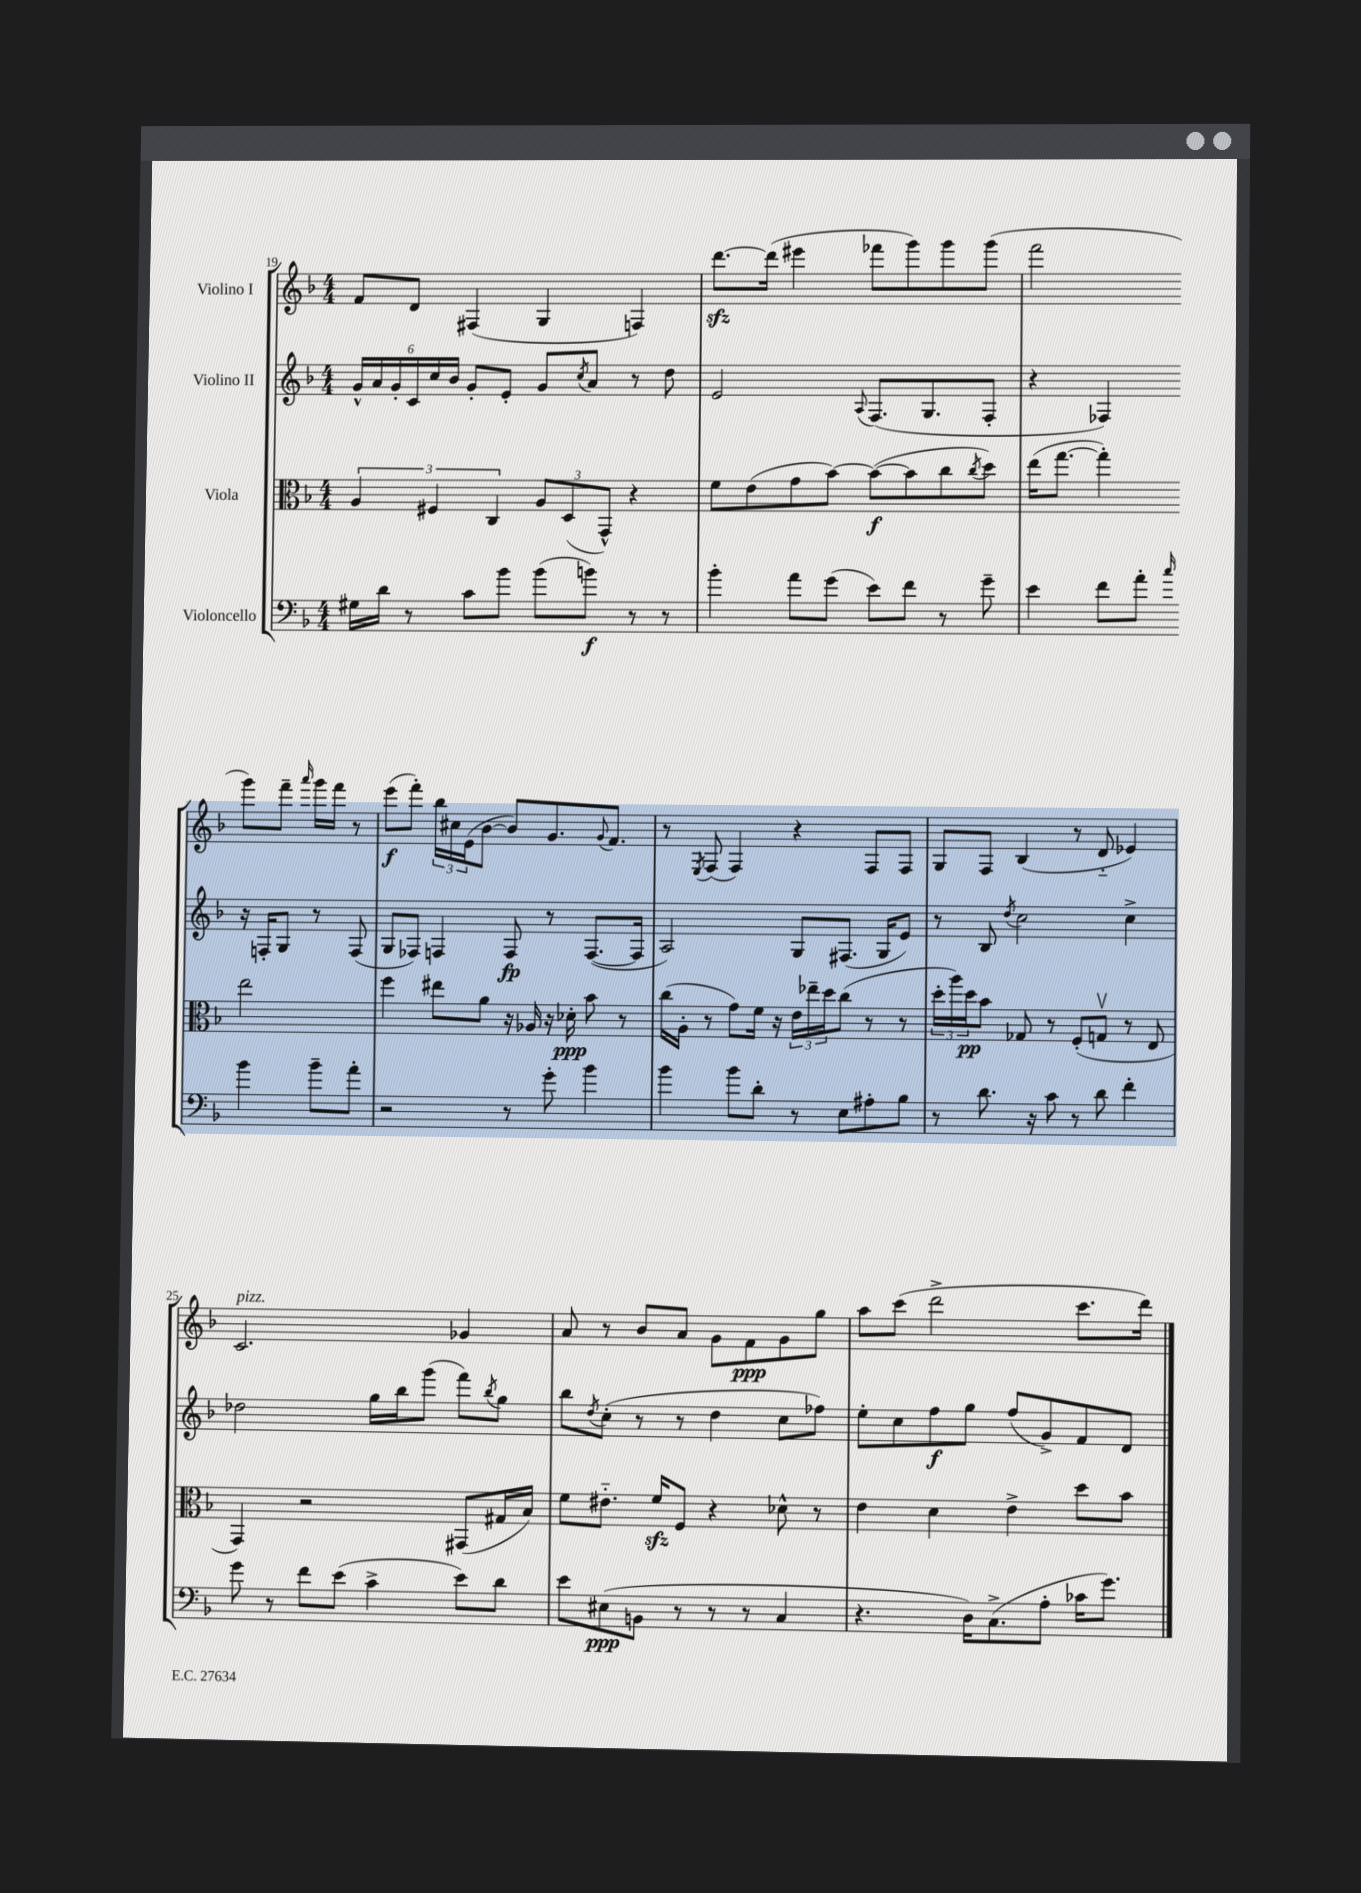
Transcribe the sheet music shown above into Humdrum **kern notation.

**kern	**dynam	**kern	**dynam	**kern	**dynam	**kern	**dynam
*part4	*part4	*part3	*part3	*part2	*part2	*part1	*part1
*staff4	*staff4	*staff3	*staff3	*staff2	*staff2	*staff1	*staff1
*I"Violoncello	*	*I"Viola	*	*I"Violino II	*	*I"Violino I	*
*clefF4	*	*clefC3	*	*clefG2	*	*clefG2	*
*k[b-]	*	*k[b-]	*	*k[b-]	*	*k[b-]	*
*M4/4	*	*M4/4	*	*M4/4	*	*M4/4	*
=19	=19	=19	=19	=19	=19	=19	=19
16G#X\LL	.	6A/	.	24g^^/LL	.	8f/L	.
.	.	.	.	24a/	.	.	.
16d\JJ	.	.	.	.	.	.	.
.	.	.	.	24g'/	.	.	.
8r	.	.	.	24c/	.	8d/J	.
.	.	6F#X/	.	24cc/	.	.	.
.	.	.	.	24b-/JJ	.	.	.
8c\L	.	.	.	8g'/L	.	(4F#X/	.
.	.	6C/	.	.	.	.	.
8b-\J	.	.	.	8e'/J	.	.	.
(8b-\L	.	12A/L	.	8g/L	.	4G/	.
.	.	(12D/	.	.	.	.	.
.	.	.	.	8qcc/	.	.	.
8bn\J)	f	.	.	8a/J	.	.	.
.	.	12GG^^/J)	.	.	.	.	.
8r	.	4r	.	8r	.	4Fn/)	.
8r	.	.	.	8dd\	.	.	.
=20	=20	=20	=20	=20	=20	=20	=20
4b-'\	.	8f\L	.	2e/	.	[8.dddzz\L	.
.	.	(8e\	.	.	.	.	.
.	.	.	.	.	.	(16ddd\Jk]	.
8a\L	.	8g\	.	.	.	4eee#X\	.
(8g\J	.	[8b-\J)	.	.	.	.	.
.	.	.	.	8qqA/	.	.	.
8e\L)	.	(8b-\L_	f	(8.F/L	.	8fff-X\L	.
8f\J	.	8b-\]	.	.	.	8ggg\)	.
.	.	.	.	8.G/	.	.	.
8r	.	8cc\	.	.	.	8ggg\	.
.	.	8qcc/	.	.	.	.	.
8g~\	.	8dd\J)	.	8F'/J	.	(8ggg\J	.
=21	=21	=21	=21	=21	=21	=21	=21
4e\	.	(16ee\KL	.	4r	.	2fff\	.
.	.	[8.gg\J	.	.	.	.	.
8f\L	.	4gg'\])	.	4F-X/)	.	.	.
8a'\J	.	.	.	.	.	.	.
16qqcc/	.	.	.	.	.	.	.
4b-\	.	2ee\	.	16r	.	8ggg\L)	.
.	.	.	.	16Fn'/KL	.	.	.
.	.	.	.	8G/J	.	8fff~\J	.
.	.	.	.	.	.	16qqaaa/	.
8b-~\L	.	.	.	8r	.	16ggg\LL	.
.	.	.	.	.	.	16fff\JJ	.
8a'\J	.	.	.	(8F/	.	8r	.
!!LO:LB:g=z
=22	=22	=22	=22	=22	=22	=22	=22
2r	.	4ff\	.	8G/L	.	(8eee\L	f
.	.	.	.	8F-X/J)	.	8fff'\J)	.
.	.	8ee#X\L	.	4Fn/	.	24bb-\LL	.
.	.	.	.	.	.	24cc#X\	.
.	.	.	.	.	.	(24e\J	.
.	.	8a\J	.	.	.	[8b-\J	.
8r	.	16r	.	8F/	fp	8b-/L])	.
.	.	16A-X/	.	.	.	.	.
8g'\	.	16r	.	8r	.	8.g/	.
.	.	16d-X'\	ppp	.	.	.	.
4b-\	.	8b-\	.	([8.F/L	.	.	.
.	.	.	.	.	.	8qqg/	.
.	.	.	.	.	.	8.f/J	.
.	.	8r	.	.	.	.	.
.	.	.	.	16F/Jk]	.	.	.
=23	=23	=23	=23	=23	=23	=23	=23
4b-\	.	(16cc\LL	.	2A/)	.	8r	.
.	.	16A'\JJ	.	.	.	.	.
.	.	.	.	.	.	8qE/	.
.	.	8r	.	.	.	(8F/	.
8b-\L	.	8g\L)	.	.	.	4F/)	.
8d'\J	.	16f\Jk	.	.	.	.	.
.	.	16r	.	.	.	.	.
8r	.	24e\LL	.	8G/L	.	4r	.
.	.	24ee-X~\	.	.	.	.	.
.	.	24dd\J	.	.	.	.	.
8E\L	.	(8cc\J	.	(8.F#X/J	.	.	.
8A#X'\	.	8r	.	.	.	8F/L	.
.	.	.	.	16G/KL	.	.	.
8B-\J	.	8r	.	8e/J)	.	8F/J	.
=24	=24	=24	=24	=24	=24	=24	=24
8r	.	24dd'\LL	.	8r	.	8G/L	.
.	.	24aa\)	.	.	.	.	.
.	.	24dd\J	pp	.	.	.	.
8.d\	.	8b-\J	.	8B-/	.	8F/J	.
.	.	.	.	8qdd/	.	.	.
.	.	8G-X/	.	2cc\	.	(4B-/	.
16r	.	.	.	.	.	.	.
8c\	.	8r	.	.	.	.	.
8r	.	(8F'/L	.	.	.	8r	.
8d\	.	8Gnv/J	.	.	.	8d/	.
4f'\	.	8r	.	4cc^\	.	4e-X/)	.
.	.	8E/	.	.	.	.	.
!!LO:LB:g=z
=25	=25	=25	=25	=25	=25	=25	=25
!	!	!	!	!	!	!LO:TX:a:i:t=pizz.	!
8g\	.	4GG/)	.	2dd-X\	.	2.c/	.
8r	.	.	.	.	.	.	.
8f\L	.	2r	.	.	.	.	.
(8e\J	.	.	.	.	.	.	.
4c^\	.	.	.	16gg\LL	.	.	.
.	.	.	.	16bb-\J	.	.	.
.	.	.	.	(8ggg\J	.	.	.
8e\L)	.	(8GG#X/L	.	8fff\L)	.	4g-X/	.
.	.	.	.	8qbb-/	.	.	.
8d\J	.	16G#X/L	.	8gg\J	.	.	.
.	.	16B-/JJ)	.	.	.	.	.
=26	=26	=26	=26	=26	=26	=26	=26
8e\L	.	8f\L	.	8bb-\L	.	8a/	.
.	.	.	.	8qdd/	.	.	.
(8E#X\	ppp	8.e#X\J	.	(8cc'\J	.	8r	.
8BBn\J	.	.	.	8r	.	8b-/L	.
.	.	16fzz/KL	.	.	.	.	.
8r	.	8F/J	.	8r	.	8a/J	.
8r	.	4r	.	4dd\	.	8g\L	.
8r	.	.	.	.	.	8f\	ppp
4C/	.	8d-X^^\	.	8cc\L	.	8g\	.
.	.	8r	.	8ff-X\J)	.	8gg\J	.
=27	=27	=27	=27	=27	=27	=27	=27
4.r	.	4e\	.	8ee'\L	.	8aa\L	.
.	.	.	.	8cc\	.	(8ccc\J	.
.	.	4d\	.	8ff\	f	2ddd^\	.
16D\KL)	.	.	.	8gg\J	.	.	.
(8.C^\	.	.	.	.	.	.	.
.	.	4e^\	.	(8ff/L	.	.	.
8A'\J	.	.	.	8g^/)	.	.	.
16c-X\KL	.	8dd\L	.	8f/	.	8.ccc\L	.
8.g\J)	.	.	.	.	.	.	.
.	.	8b-\J	.	8d/J	.	.	.
.	.	.	.	.	.	16ddd\Jk)	.
==	==	==	==	==	==	==	==
*-	*-	*-	*-	*-	*-	*-	*-
